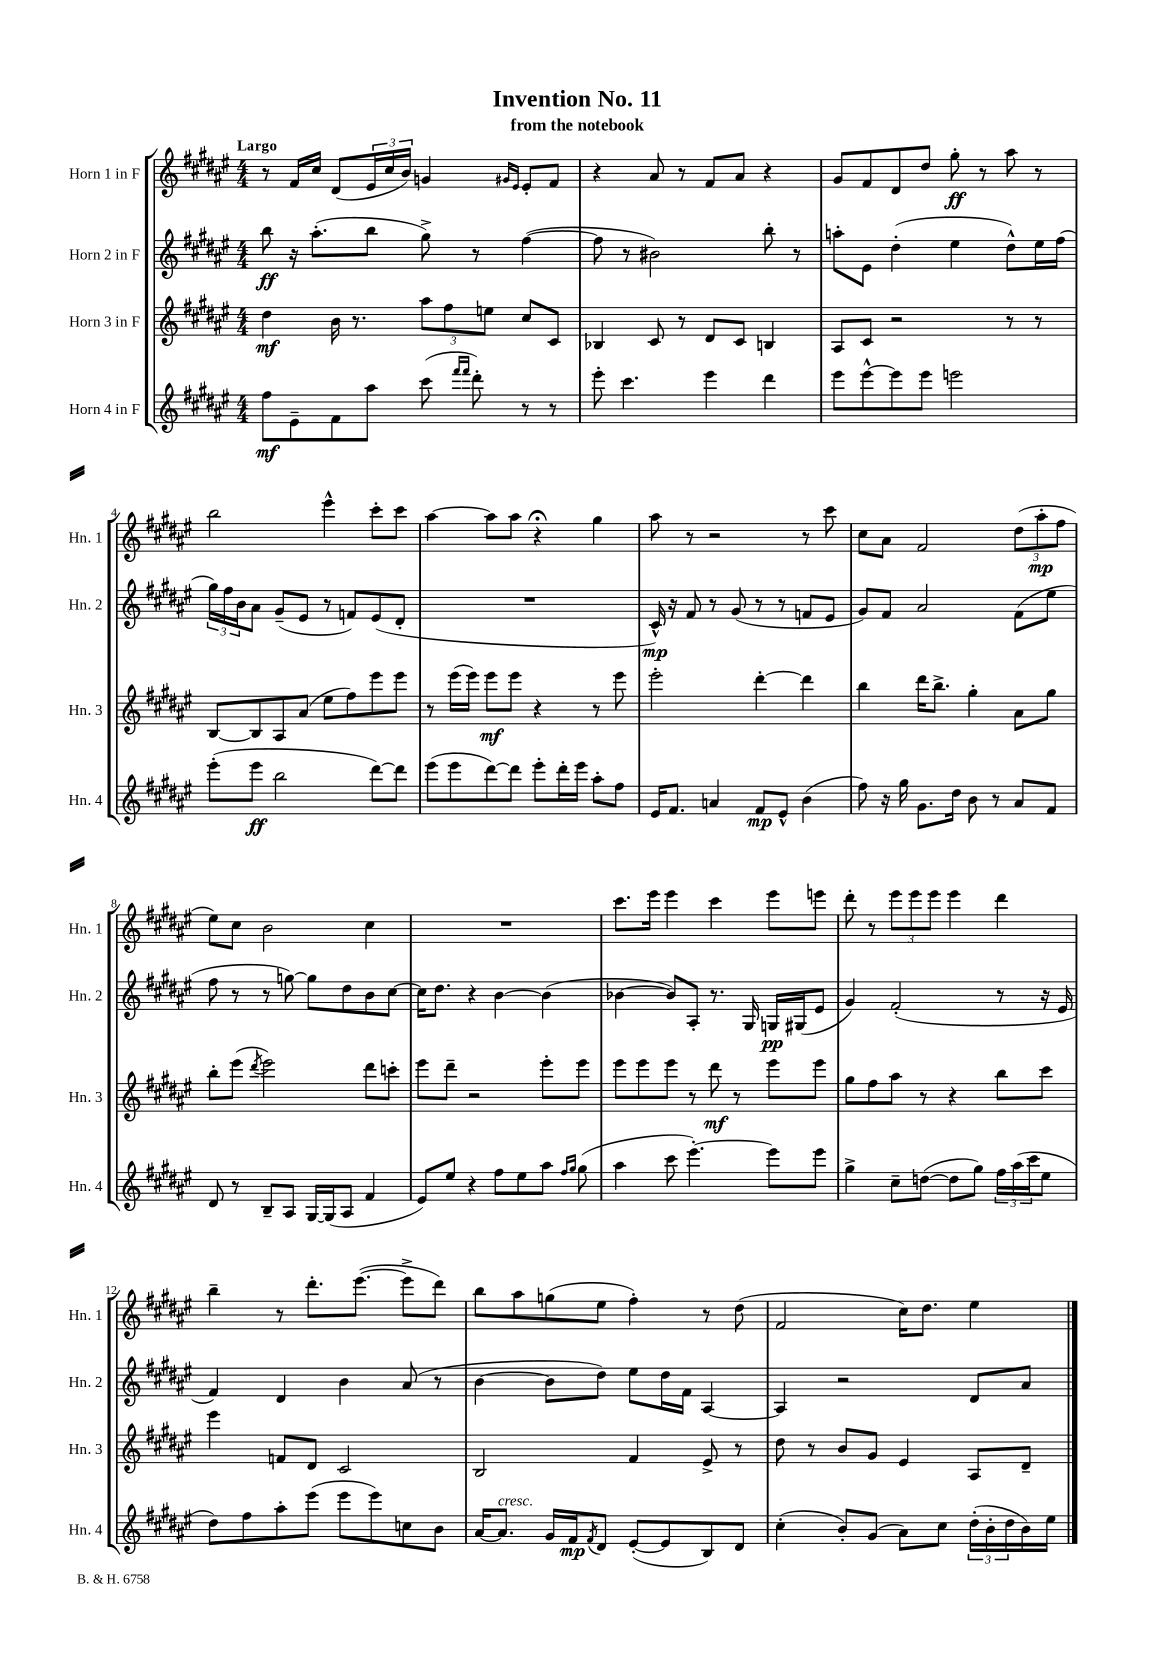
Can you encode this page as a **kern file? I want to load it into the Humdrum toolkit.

**kern	**kern	**kern	**kern
*staff4	*staff3	*staff2	*staff1
*clefG2	*clefG2	*clefG2	*clefG2
*k[f#c#g#d#a#e#]	*k[f#c#g#d#a#e#]	*k[f#c#g#d#a#e#]	*k[f#c#g#d#a#e#]
*M4/4	*M4/4	*M4/4	*M4/4
8ff#	4dd#	8bb	8r
8e#~	.	16r	16f#
.	.	(8.aa#'	16cc#
8f#	16b	.	(8d#
.	8.r	.	.
8aa#	.	8bb	24e#
.	.	.	24cc#
.	.	.	24b)
(8ccc#	12aa#	8gg#^)	4g
.	12ff#	.	.
16qqfff#	.	.	.
16qqfff#	.	.	.
8ddd#')	.	8r	.
.	12ee	.	.
.	.	.	16qqg#
.	.	.	16qqe#
8r	8cc#	([4ff#	8e#'
8r	8c#	.	8f#
=	=	=	=
8eee#'	4B-	8ff#]	4r
4.ccc#	.	8r	.
.	8c#	2b#)	8a#
.	8r	.	8r
4eee#	8d#	.	8f#
.	8c#	.	8a#
4ddd#	4B	8bb'	4r
.	.	8r	.
=	=	=	=
8eee#	8A#	8aa'	8g#
[8eee#^^	8c#	8e#	8f#
8eee#]	2r	(4dd#'	8d#
8eee#	.	.	8dd#
2eee	.	4ee#	8gg#'
.	.	.	8r
.	8r	8dd#^^)	8aa#
.	8r	16ee#	8r
.	.	(16ff#	.
=	=	=	=
(8eee#'	[8B	24gg#)	2bb
.	.	24ff#	.
.	.	24b	.
8eee#	8B]	8a#	.
2bb	8A#	(8g#~	.
.	(8a#	8e#	.
.	8ee#	8r	4eee#^^
.	8ff#)	8f)	.
[8ddd#)	8eee#	(8e#	8ccc#'
8ddd#]	8eee#	8d#'	8ccc#
=	=	=	=
(8eee#	8r	1r	[4aa#
8eee#	(16eee#	.	.
.	16eee#)	.	.
[8ddd#)	8eee#	.	8aa#]
8ddd#]	8eee#	.	8aa#
8eee#'	4r	.	4r;
16ddd#'	.	.	.
16eee#	.	.	.
8aa#'	8r	.	4gg#
8ff#	8eee#	.	.
=	=	=	=
16e#	2eee#'	16c#^^)	8aa#
8.f#	.	16r	.
.	.	8f#	8r
4a	.	8r	2r
.	.	(8g#	.
8f#	[4ddd#'	8r	.
8e#^^	.	8r	.
(4b	4ddd#]	8f	8r
.	.	8e#	8ccc#
=	=	=	=
8ff#)	4bb	8g#)	8cc#
16r	.	8f#	8a#
16gg#	.	.	.
8.g#	16ddd#	2a#	2f#
.	8.bb^	.	.
16dd#	.	.	.
8b	4gg#'	.	.
8r	.	.	.
8a#	8a#	(8f#	(12dd#
.	.	.	12aa#'
8f#	8gg#	8ee#	.
.	.	.	12ff#
=	=	=	=
8d#	8bb'	8ff#	8ee#)
8r	(8eee#	8r	8cc#
.	8qddd#	.	.
8B~	2eee#)	8r	2b
8A#	.	[8gg)	.
[16G#	.	8gg]	.
(16G#]	.	.	.
8A#	.	8dd#	.
4f#	8ddd#	8b	4cc#
.	8ccc'	[8cc#	.
=	=	=	=
8e#)	8eee#	16cc#]	1r
.	.	8.dd#	.
8ee#	8ddd#~	.	.
4r	2r	4r	.
8ff#	.	[4b	.
8ee#	.	.	.
8aa#	8eee#'	(4b]	.
16qqff#	.	.	.
16qqgg#	.	.	.
(8gg#	8eee#	.	.
=	=	=	=
4aa#	8eee#	[4b-	8.ccc#
.	8eee#	.	.
.	.	.	16eee#
8ccc#	8eee#	8b-])	4eee#
[4.eee#')	8r	8A#'	.
.	8ddd#	8.r	4ccc#
.	8r	.	.
.	.	16G#	.
8eee#]	8eee#	16G	8eee#
.	.	(16G#	.
8eee#	8eee#	8e#	8eee
=	=	=	=
4gg#^	8gg#	4g#)	8ddd#'
.	8ff#	.	8r
8cc#~	8aa#	(2f#'	12eee#
.	.	.	12eee#
([8dd	8r	.	.
.	.	.	12eee#
8dd]	4r	.	4eee#
8gg#)	.	.	.
24ff#	8bb	8r	4ddd#
(24aa#	.	.	.
24ccc#	.	.	.
8ee#	8ccc#	16r	.
.	.	16e#	.
=	=	=	=
8dd#)	4eee#	4f#)	4bb~
8ff#	.	.	.
8aa#'	8f	4d#	8r
(8eee#	8d#	.	8.ddd#'
8eee#	2c#	4b	.
.	.	.	([8.eee#
8eee#)	.	.	.
8cc	.	(8a#	8eee#^]
8b	.	8r	8ddd#)
=	=	=	=
[16a#	2B	[4b	8bb
8.a#]	.	.	.
.	.	.	8aa#
16g#	.	8b]	(8gg
16f#	.	.	.
8qf#	.	.	.
8d#	.	8dd#)	8ee#
([8e#'	4f#	8ee#	4ff#')
8e#]	.	16dd#	.
.	.	16f#	.
8B)	8e#^	[4A#	8r
8d#	8r	.	(8dd#
=	=	=	=
(4cc#'	8dd#	4A#]	2f#
.	8r	.	.
8b')	8b	2r	.
(8g#	8g#	.	.
8a#)	4e#	.	16cc#)
.	.	.	8.dd#
8cc#	.	.	.
(24dd#'	8A#	8d#	4ee#
24b'	.	.	.
24dd#	.	.	.
16b)	8d#~	8a#	.
16ee#	.	.	.
==	==	==	==
*-	*-	*-	*-
